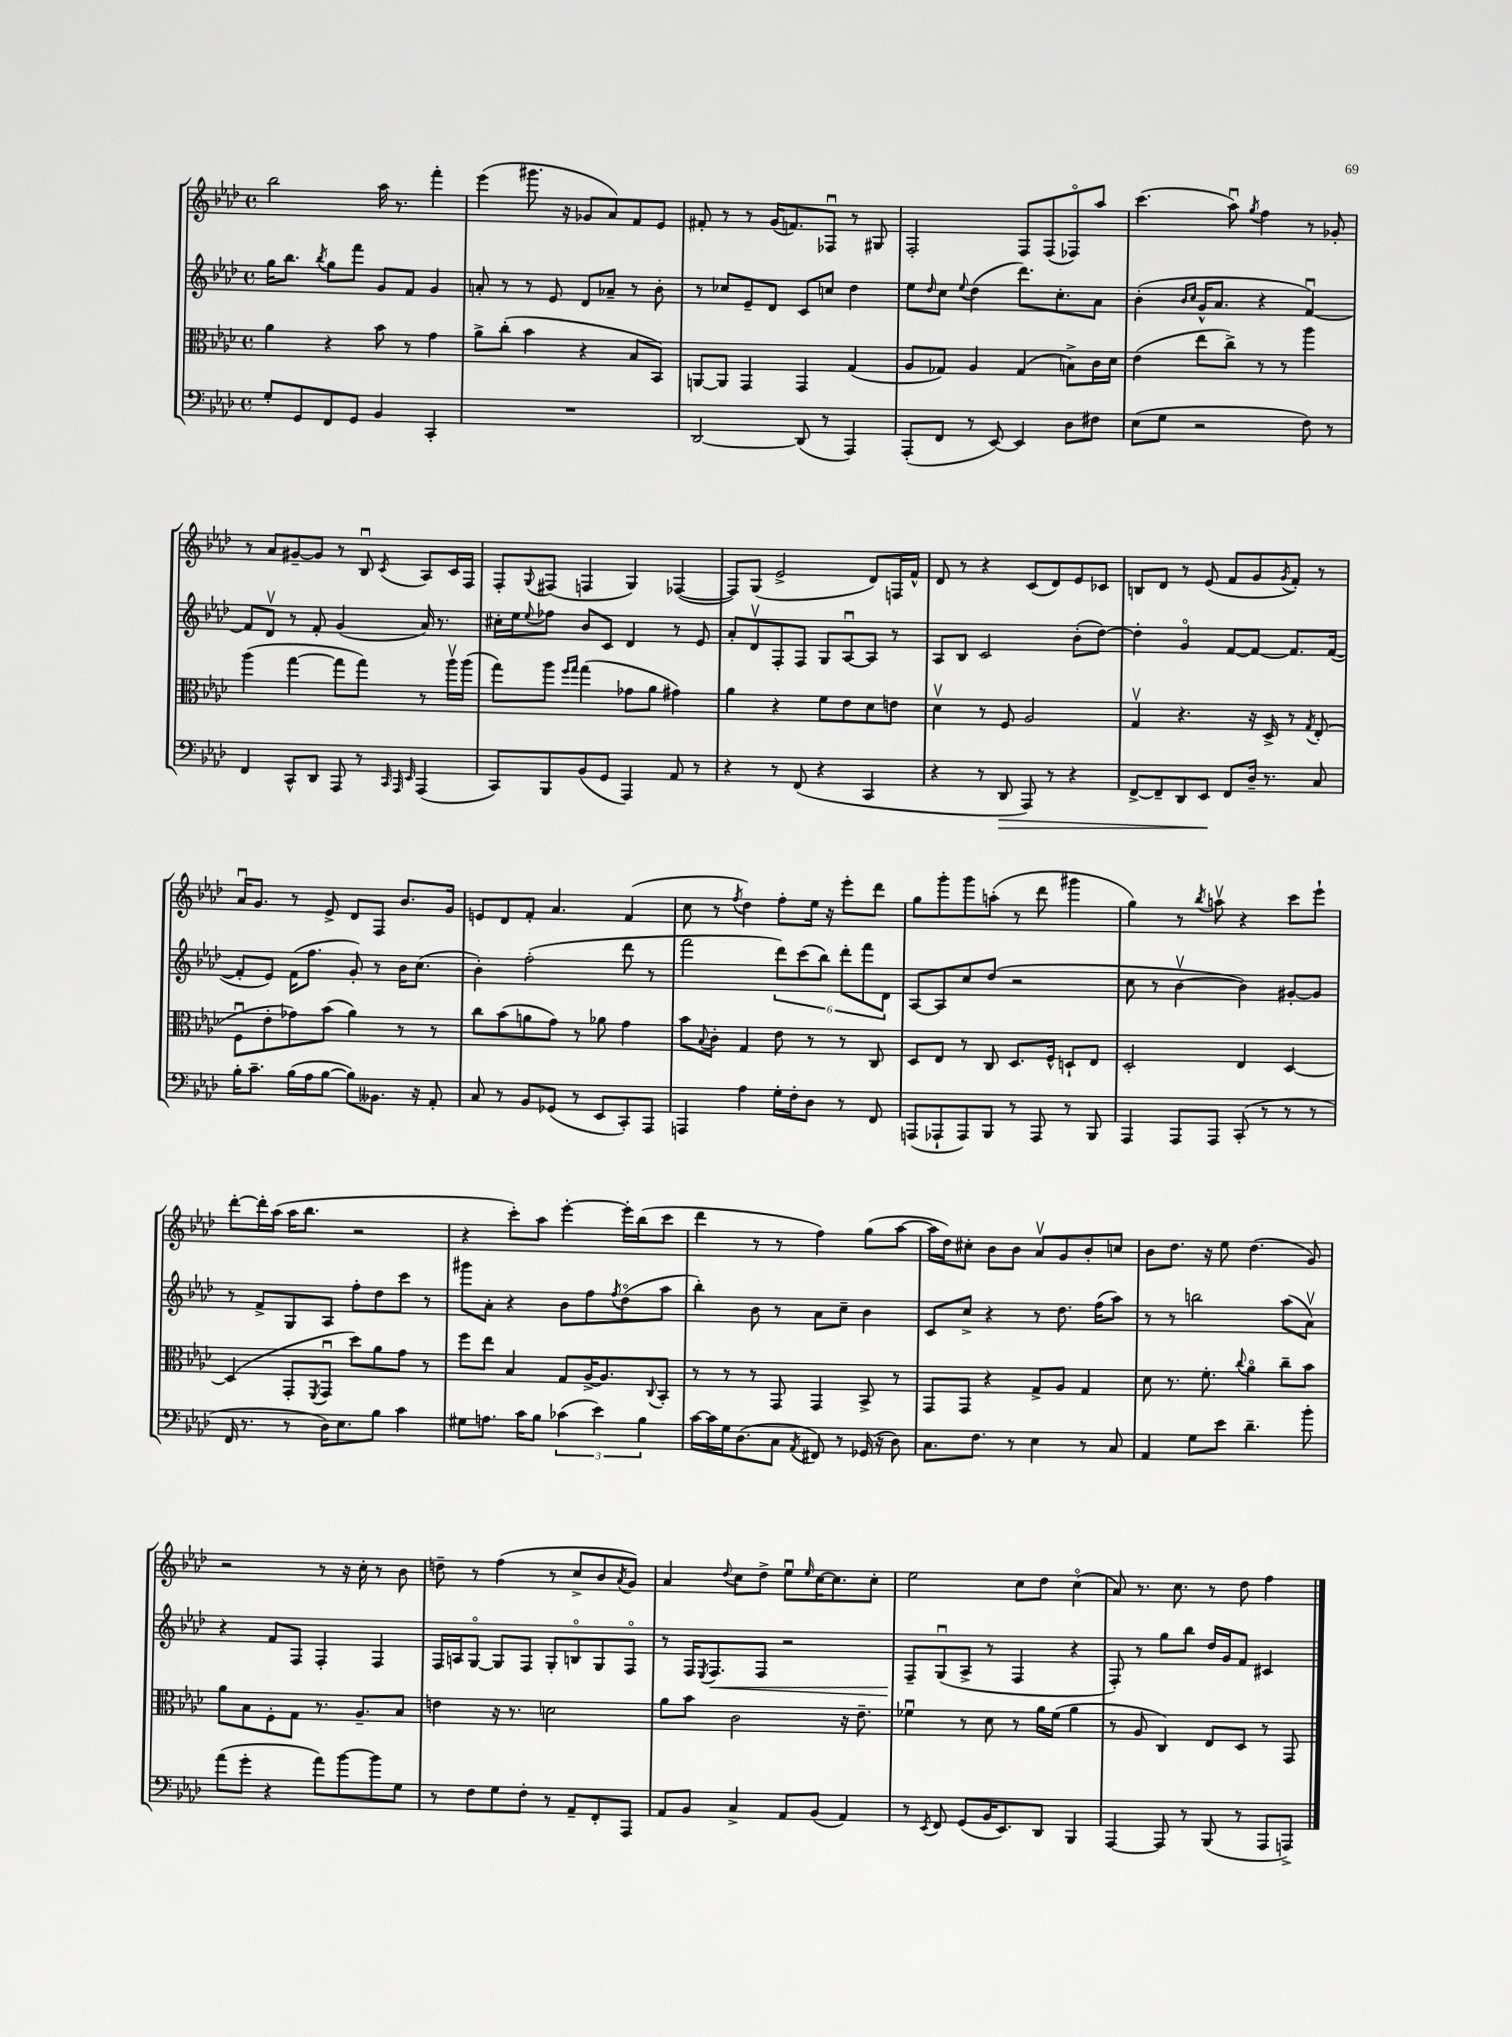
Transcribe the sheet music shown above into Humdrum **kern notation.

**kern	**kern	**kern	**kern
*staff4	*staff3	*staff2	*staff1
*clefF4	*clefC3	*clefG2	*clefG2
*k[b-e-a-d-]	*k[b-e-a-d-]	*k[b-e-a-d-]	*k[b-e-a-d-]
*M4/4	*M4/4	*M4/4	*M4/4
*met(c)	*met(c)	*met(c)	*met(c)
8G'/L	4a-\	16gg\LK	2bb-\
.	.	8.bb-\J	.
8GG/	.	.	.
.	.	8qbb-/	.
8FF/	4r	8gg\L	.
8GG/J	.	8fff\J	.
4BB-/	8b-\	8g/L	16aa-\
.	.	.	8.r
.	8r	8f/J	.
4CC'/	4g\	4g/	4fff'\
=	=	=	=
1r	8a-^\L	8a'/	(4eee-\
.	(8cc'\J	8r	.
.	4b-\	8r	8.ggg#\
.	.	8e-/	.
.	.	.	16r
.	4r	8d-/L	8g-/L
.	.	8a-~/J	8a-/)
.	8B-/L	8r	8f/
.	8BB-/J)	8b-'\	8e-/J
=	=	=	=
[2DD-/	[8AA/L	8r	8f#'/
.	8AA/]J	8cc-/L	8r
.	4GG/	8e-~/	8r
.	.	8d-/J	(16g/LK
.	.	.	8.f/)
(8DD-/]	4GG/	8c/L	.
8r	.	8cc/J	8F-u/J
4AAA-/)	(4G/	4dd-\	8r
.	.	.	8G#/
=	=	=	=
(8AAA-'/L	8A-/L	8ee-\L	2F'/
.	.	16qqdd-/	.
8FF/J	8G-/J)	8cc\J	.
.	.	8qqee-/	.
8r	4A-/	(4dd-\	.
[8EE-/)	.	.	.
4EE-/]	(4G-/	8.ddd-\L)	8F/L
.	.	.	(8F/
.	.	8.cc'\	.
8D-\L	8B^\L)	.	8F-o/)
8F#\J	16c\L	8a-\J	8aa-/J
.	16d-\JJ	.	.
=	=	=	=
(8E-\L	(4e-\	(4b-'\	(4.ccc\
8G\J	.	.	.
.	.	16qqb-/LL	.
.	.	16qqcc/JJ	.
2r	8ee-\L	16g^^/LK	.
.	.	8.a-/J	.
.	8cc^\J)	.	8aa-u\)
.	.	.	8qgg/
.	8r	4r	4ff\
.	8r	.	.
8F\)	4aa-\	[4fu/)	8r
8r	.	.	8g-'/
=	=	=	=
4FF/	(4aa-\	8f/]L	8r
.	.	8d-v/J	8a-/L
8CC^^/L	[4gg\	8r	[8g#~/
8DD-/J	.	8f'/	8g#/]J
8AAA-/	8gg\]L	(4g/	8r
8r	8gg\J)	.	8B-u/
32qqCC/	.	.	.
32qqAAA-/	.	.	.
32qqEE-/	.	.	8qc/
(4AAA-/	8r	16a-/)	8A-/L
.	.	8.r	.
.	16aa-v\LL	.	16c/L
.	(16aa-\JJ	.	16F/JJ
=	=	=	=
8CC/L)	8gg\L)	16cc#'\LL	8F'/L
.	.	16ee-\J	.
.	.	8qqee-/	8qqG/
8BBB-/	8aa-\J	8ff-\J	(8F#/J
.	16qqff/LL	.	.
.	16qqgg/JJ	.	.
(8BB-/	(4gg\	8b-/L	4F/
8GG/J	.	8c/J	.
4AAA-/)	8g-\L	4d-/	4G/)
.	8a-\J	.	.
8AA-/	4g#\)	8r	([4F-/
8r	.	8e-/	.
=	=	=	=
4r	4a-\	8a-'/L	8F-/]L)
.	.	8d-v/	(8G/J
8r	4r	8F'/	2e-^/
(8FF/	.	8F/J	.
4r	8f\L	8G/L	.
.	8e-\	[8A-u/	.
4CC/	8d-\	8A-/]J	8d-/L)
.	8e\J	8r	16F/L
.	.	.	16f^^/JJ
=	=	=	=
4r	4d-v\	8A-/L	8d-/
.	.	8B-/J	8r
8r	8r	2c/	4r
8DD-/	8F/	.	.
8AAA-/)	2A-/	.	(8c/L
8r	.	.	8d-/)
4r	.	(8b-'\L	8e-/
.	.	[8dd-\J)	8c-/J
=	=	=	=
[8FF^/L	4Gv/	4dd-'\]	8B/L
8FF~/]	.	.	8d-/J
8DD-/	4.r	4go/	8r
8EE-/J	.	.	(8e-/
8FF/L	.	[8f/L	8f/L
16D-~/Jk	16r	8f/_J	8g/
8.r	16D-^/	.	.
.	.	.	8qg/
.	8r	8.f/]L	8f'/J)
.	8qG/	.	.
8C/	(8E-'/	.	8r
.	.	([16f/Jk	.
=	=	=	=
16B-'\LK	8Fu\L	8f'/]L	16a-u/LK
8.c~\J	.	.	8.g/J
.	8e-'\	8e-/J)	.
(16B-\LL	8g-\)	(16f\LK	8r
16A-\J	.	8.ff\J	.
[8B-\J	(8b-\J	.	8e-^/
8B-\]L)	4a-\)	8g'/)	8d-/L
8.BB--\J	.	8r	8F/J
.	8r	16b-\LK	8.b-/L
16r	.	(8.cc\J	.
8AA-'/	8r	.	.
.	.	.	16g/Jk
=	=	=	=
8C/	8cc\L	4b-'\)	8e/L
8r	(8b-\	.	8d-/
8BB-/L	8a\	(2ff'\	8f'/J
(8GG-/J	8g\J)	.	4.a-/
8r	8r	.	.
8EE-/L	8a-\	.	.
8CC'/)	4g\	8ddd-\	(4f/
8AAA-/J	.	8r	.
=	=	=	=
4AAA/	8b-\L	2fff\	8cc\
.	8qqB-/	.	.
.	8c'\J	.	8r
.	.	.	8qff/
4A-\	4G/	.	4dd-\)
16G'\LL	8e-\	12ddd-\L)	8ff'\L
16F'\J	.	.	.
.	.	(12ccc\	.
8D-\J	8r	.	16ee-\Jk
.	.	12bb-\J)	.
.	.	.	16r
8r	8r	12ddd-'\L	8eee-'\L
.	.	12fff\	.
8FF/	8C/	.	8ddd-\J
.	.	12d-\J	.
=	=	=	=
(8AAA/L	8D-/L	[8A-/L	8gg\L
8AAA-`/	8E-/J	8A-/]	8ggg'\
8AAA-/)	8r	8cc/	8ggg\
8BBB-/J	8C/	(8dd-/J	(8aa'\J
8r	8.D-/L	2r	8r
8AAA-/	.	.	8ddd-\
.	16F^^/Jk	.	.
8r	8D`/L	.	4ggg#\
8BBB-/	8E-/J	.	.
=	=	=	=
4AAA-/	2D-'/	8cc\	4gg\)
.	.	8r	.
8AAA-/L	.	[4b-v\	8r
.	.	.	8qbb-/
8AAA-/J	.	.	8aav\
(8CC'/	4E-/	4b-\])	4r
8r	.	.	.
8r	[4D-/	[8g#'/L	8ccc\L
8r	.	8g#/]J	8eee-`\J
=	=	=	=
16FF/	(4D-/]	8r	[8ddd-'\L
8.r	.	.	.
.	.	8f^/L	16ddd-'\]L
.	.	.	(16aa-\JJ
8r	8GG'/L	8G/	16aa-\LK
.	.	.	8.bb-\J
.	8qFF/	.	.
16D-\LK)	8GGu/J	8A-/J	.
8.E-\	.	.	.
.	8dd-\L)	8ff'\L	2r
8B-\J	8a-\	8dd-\	.
4c\	8g\J	8ccc\J	.
.	8r	8r	.
=	=	=	=
8G#\L	8ff\L	8ggg#\L	4r
8.A\J	8ee-\J	8a-'\J	.
.	4B-/	4r	8ccc'\L)
16c\LK	.	.	.
8B-\J	.	.	8aa-\J
(6c-\	8G/L	8b-\L	[4eee-'\
.	[16A-^/K	8ff\	.
6e-\)	.	.	.
.	8.A-/]	.	.
.	.	8qff/	.
.	.	(8dd-o\	16eee-'\]LL
.	.	.	(16bb-\J
6B-\	.	.	.
.	8qqC/	.	.
.	8BB-'/J	8aa-\J	8ccc\J
=	=	=	=
[16c\LL	8r	4bb-'\)	4ddd-\
16c\]	.	.	.
16G\J	8r	.	.
(8.D-\	.	.	.
.	8r	8b-\	8r
8C\J	8GG/	8r	8r
8qAA-/	.	.	.
8FF#/)	4GG/	8a-\L	4ff\)
8r	.	8cc~\J	.
(16GG-/	8BB-^/	4b-\	(8gg\L
16r	.	.	.
8D-\)	8r	.	[8aa-\J
=	=	=	=
8.C\L	8GG/L	8c/L	16aa-\]LL
.	.	.	16dd-\J)
.	8GG/J	8cc^/J	8cc#'\J
8.F\J	.	.	.
.	4r	4r	8b-\L
8r	.	.	8b-\J
4E-\	8G^/L	8r	8a-v/L
.	8A-/J	8.dd-\	8g/
8r	4G/	.	8b-'/
.	.	(16ff\LK	.
8C/	.	8aa-\J)	8cc/J
=	=	=	=
4AA-/	8d-\	8r	8b-\L
.	8.r	8r	8.dd-\J
8G\L	.	2bb\	.
.	8.f'\	.	16r
8e-\J	.	.	8ee-\
.	8qqcc/	.	.
4.d-~\	4a-o\	.	(4.dd-\
.	8cc~\L	(8aa-\L	.
8b-'\	8b-\J	8a-v\J)	8g/)
=	=	=	=
(8a-\L	8a-\L	4r	2r
8g'\J	8B-\	.	.
4r	8F'\	8f/L	.
.	8G\J	8F/J	.
8a-\L)	8.r	4F'/	8r
[8b-\	.	.	16r
.	8.A-~/L	.	16cc'\
8b-\]	.	4F/	8r
8G\J	8B-/J	.	8b-\
=	=	=	=
8r	4e\	16F/LL	8dd~\
.	.	16A/J	.
8F\L	.	[8Go/J	8r
8G\	16r	8G/]L	(4ff\
.	8.r	.	.
8F'\J	.	8F/J	.
8r	2d\	8G'/L	8r
8AA-~/L	.	8Bo/	8cc^/L
8FF'/	.	8G/	8b-/
.	.	.	8qa-/
8AAA-/J	.	8Fo/J	8g/J)
=	=	=	=
8AA-/L	8a-\L	8r	4a-/
8BB-/J	8b-\J	16F/LK	.
.	.	8qE-/	.
.	.	8.F/	.
.	.	.	8qqdd-/
4C^/	2c\	.	8cc\L
.	.	8F/J	8dd-^\J
8AA-/L	.	2r	8ee-u\L
.	.	.	16qqee-/
(8BB-/J	.	.	[16cc\K
.	.	.	8.cc\]
4AA-/)	16r	.	.
.	8.e-~\	.	.
.	.	.	8cc'\J
=	=	=	=
8r	4f-u\	8F~/L	2ee-\
8qEE-/	.	.	.
8FF/	.	(8Gu/	.
(8GG/L	8r	8A-^/J	.
16BB-/K	8d-\	8r	.
8.EE-/)	.	.	.
.	8r	4F/	8cc\L
8DD-/J	16a-\LL	.	8dd-\J
.	(16f-\JJ	.	.
4BBB-/	4a-\	4r	(4cco\
=	=	=	=
[4AAA-/	8r	8F'/)	8a-/)
.	8A-/	8r	8.r
8AAA-/]	4C/)	8gg\L	.
.	.	.	8.cc\
8r	.	8bb-\J	.
(8BBB-/	8E-/L	16dd-/LL	8r
.	.	16g/J	.
8r	8D-/J	8f/J	8dd-\
8AAA-/L	8r	4c#/	4ff\
8AAA^/J)	8GG/	.	.
==	==	==	==
*-	*-	*-	*-
